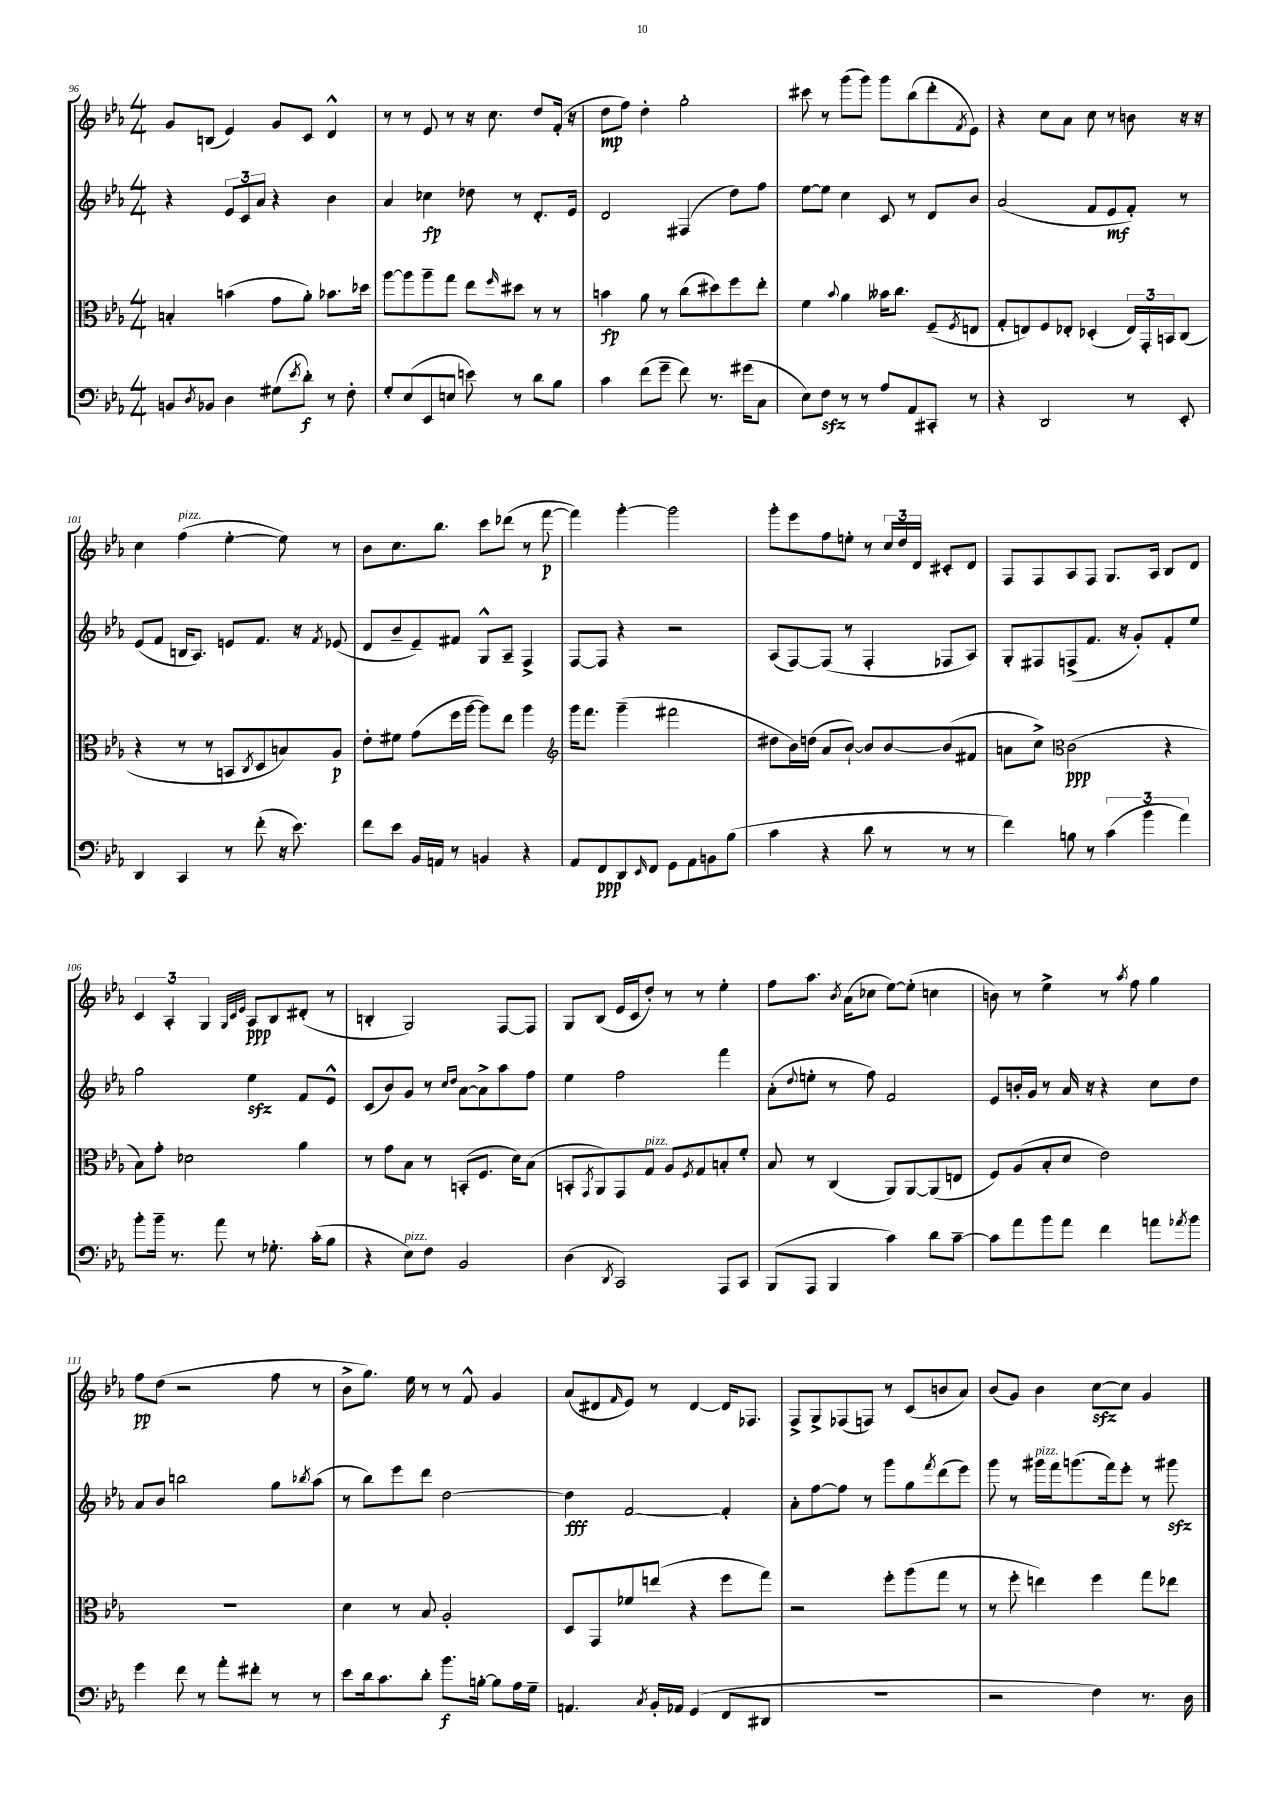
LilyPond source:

<<
\new StaffGroup <<
\new Staff = "s0" {
    \clef treble \key ees \major \numericTimeSignature \time 4/4
    g'8 b8( ees'4) g'8 c'8 d'4-^ |
    r8 r8 ees'8 r8 r16 c''8. d''8 f'16-.( r16 |
    d''8\mp f''8) d''4-. g''2-. |
    cis'''8 r8 g'''8( g'''8) g'''8 bes''8( d'''8-. \acciaccatura { f'8 } ees'8) |
    r4 c''8 aes'8 c''8 r8 b'8 r16 r16 |
    c''4 f''4^\markup { \italic "pizz." }( ees''4~-. ees''8) r8 |
    bes'8 c''8. bes''8. c'''8 des'''8( r8 f'''8~\p |
    f'''4) g'''4~-. g'''2 |
    g'''8-. ees'''8 f''8 e''8-. r8 \tuplet 3/2 { c''16 d''16 d'16 } cis'8-. d'8 |
    f8 f8 aes8 f8 g8. aes16 bes8 d'8 |
    \tuplet 3/2 { c'4 aes4-. g4 } \grace { g32 c'32 ees'32 } aes8\ppp bes8 dis'8-.( r8 |
    b4-. g2) f8~ f8 |
    g8 bes8( ees'16 c'16 d''8-.) r8 r8 ees''4-. |
    f''8 aes''8. \acciaccatura { bes'8 } aes'16( ces''8 ees''8~) ees''8-.( c''4 |
    b'8) r8 ees''4-> r8 \acciaccatura { aes''8 } f''8 g''4 |
    f''8\pp d''8( r2 f''8 r8 |
    bes'8-> g''8.) ees''16 r8 r8 f'8-^ g'4 |
    aes'8( dis'8 \grace { f'16 } ees'8) r8 dis'4~ dis'16 fes8. |
    f8-> g8-> fes8( f8) r8 c'8( b'8 aes'8) |
    bes'8( g'8) bes'4 c''8~\sfz c''8 g'4 \bar "|." |
}
\new Staff = "s1" {
    \clef treble \key ees \major \numericTimeSignature \time 4/4
    r4 \tuplet 3/2 { ees'8 c'8 aes'8 } r4 bes'4 |
    aes'4 ces''4\fp des''8 r8 d'8.-. ees'16 |
    d'2 fis4( d''8) f''8 |
    ees''8~ ees''8 c''4 c'8 r8 d'8 bes'8 |
    aes'2( f'8 ees'8\mf f'8-.) r8 |
    ees'8( f'8 b16 aes8.) e'8 f'8. r16 \acciaccatura { f'8 } ees'8( |
    d'8 bes'8-- ees'8--) fis'8 g8-^ aes8-- f4-> |
    f8~ f8 r4 r2 |
    aes8( f8~) f8( r8 f4-. fes8 aes8) |
    g8-. fis8 f8->( f'8. r16 g'8-.) f'8-. ees''8 |
    g''2 ees''4\sfz f'8 ees'8-^ |
    c'8( bes'8) g'8 r8 \grace { c''16 d''16 } aes'8~ aes'8-> aes''8 f''8 |
    ees''4 f''2 f'''4 |
    aes'8-.( \appoggiatura { d''8 } e''8-. r8 f''8) f'2 |
    ees'8 b'16-. g'16 r8 aes'16 r16 r4 c''8 d''8 |
    aes'8 bes'8 b''2 g''8 \acciaccatura { bes''8 } aes''8( |
    r8 bes''8) ees'''8 d'''8 d''2~ |
    d''4\fff f'2~ f'4-. |
    aes'8-. f''8~ f''8 r8 g'''8 g''8 \acciaccatura { f'''8 } d'''8( ees'''8) |
    g'''8 r8 gis'''16^\markup { \italic "pizz." } f'''16 g'''8.( f'''16) ees'''8-. r8 gis'''8\sfz \bar "|." |
}
\new Staff = "s2" {
    \clef alto \key ees \major \numericTimeSignature \time 4/4
    b4-. b'4( g'8 aes'8-.) bes'8. des''16 |
    aes''8~ aes''8 aes''8-- g''8 ees''8 \grace { f''16 } dis''8 r8 r8 |
    b'4\fp aes'8 r8 c''8( dis''8) f''8 ees''8-. |
    f'4 \appoggiatura { bes'8 } aes'4 beses'16 c''8. f8--( \acciaccatura { f8 } e8 |
    g8-. e8) f8 ees8-. des4-.( \tuplet 3/2 { ees16) g,16-. b,16 } c8( |
    r4 r8 r8 b,8 \acciaccatura { c8 } d8 b8) aes8\p |
    ees'8-. fis'8 g'8( f''16 aes''16~ aes''8) ees''8 aes''4 |
    \clef treble g'''16 f'''8. g'''4--( fis'''2 |
    dis''8 bes'16) d''16( aes'8 bes'8~-!) bes'8 bes'8~ bes'8( fis'8 |
    a'8 c''8->) \clef alto c'2\ppp( r4 |
    bes8) g'8-. des'2 aes'4 |
    r8 g'8 bes8 r8 b,8-.( f8. d'16) bes8( |
    b,8-. \acciaccatura { g,8 } aes,8) g,8 g8^\markup { \italic "pizz." } aes8 \acciaccatura { f8 } g8 b8-. f'8-. |
    bes8 r8 c4( aes,8) aes,8~ aes,8( e8 |
    f8) aes8( bes8-. d'8 ees'2) |
    R1 |
    d'4 r8 bes8 aes2-. |
    d8 g,8 fes'8 e''8( r4 f''8 g''8) |
    r2 f''8-. aes''8( g''8 r8 |
    r8 f''8-. e''4) f''4 g''8 ees''8 \bar "|." |
}
\new Staff = "s3" {
    \clef bass \key ees \major \numericTimeSignature \time 4/4
    b,8 \acciaccatura { d8 } bes,8 d4 gis8( \acciaccatura { ees'8 } d'8-.\f) r8 f8-. |
    g8-. ees8( ees,8 e8 e'8) r8 d'8 bes8 |
    c'4 f'8( g'8-- f'8) r8. gis'16( c8 |
    ees8) f8\sfz r8 r8 aes8 aes,8 cis,8-. r8 |
    r4 d,2 r8 ees,8-. |
    d,4 c,4 r8 f'8-.( r16 ees'8.) |
    f'8 ees'8 bes,16 a,16 r8 b,4 r4 |
    aes,8 f,8\ppp d,8 \grace { ees,16 } f,8 g,8 aes,8 b,8 bes8( |
    c'4 r4 d'8 r8 r8 r8 |
    f'4) b8 r8 \tuplet 3/2 { c'4( bes'4 aes'4) } |
    bes'8-. bes'16-- r8. aes'8 r8 ges8.-. c'16-.( bes8 |
    r4 ees8^\markup { \italic "pizz." }) f8 bes,2 |
    d4( \acciaccatura { d,8 } c,2) aes,,8 c,8 |
    bes,,8( aes,,8 bes,,4 c'4) d'8 c'8~-- |
    c'8 aes'8 bes'8 aes'8 f'4 a'8 \acciaccatura { aes'8 } bes'8 |
    g'4 f'8 r8 aes'8-. fis'8-. r8 r8 |
    ees'8 d'16 c'8. d'8-. bes'8.\f b16~-. b8 aes16 g16-- |
    a,4. \acciaccatura { c8 } bes,16-. aes,16 g,4( f,8 dis,8 |
    R1 |
    r2 f4) r8. d16 \bar "|." |
}
>>
>>
\layout { \context { \Score currentBarNumber = #96 } }
